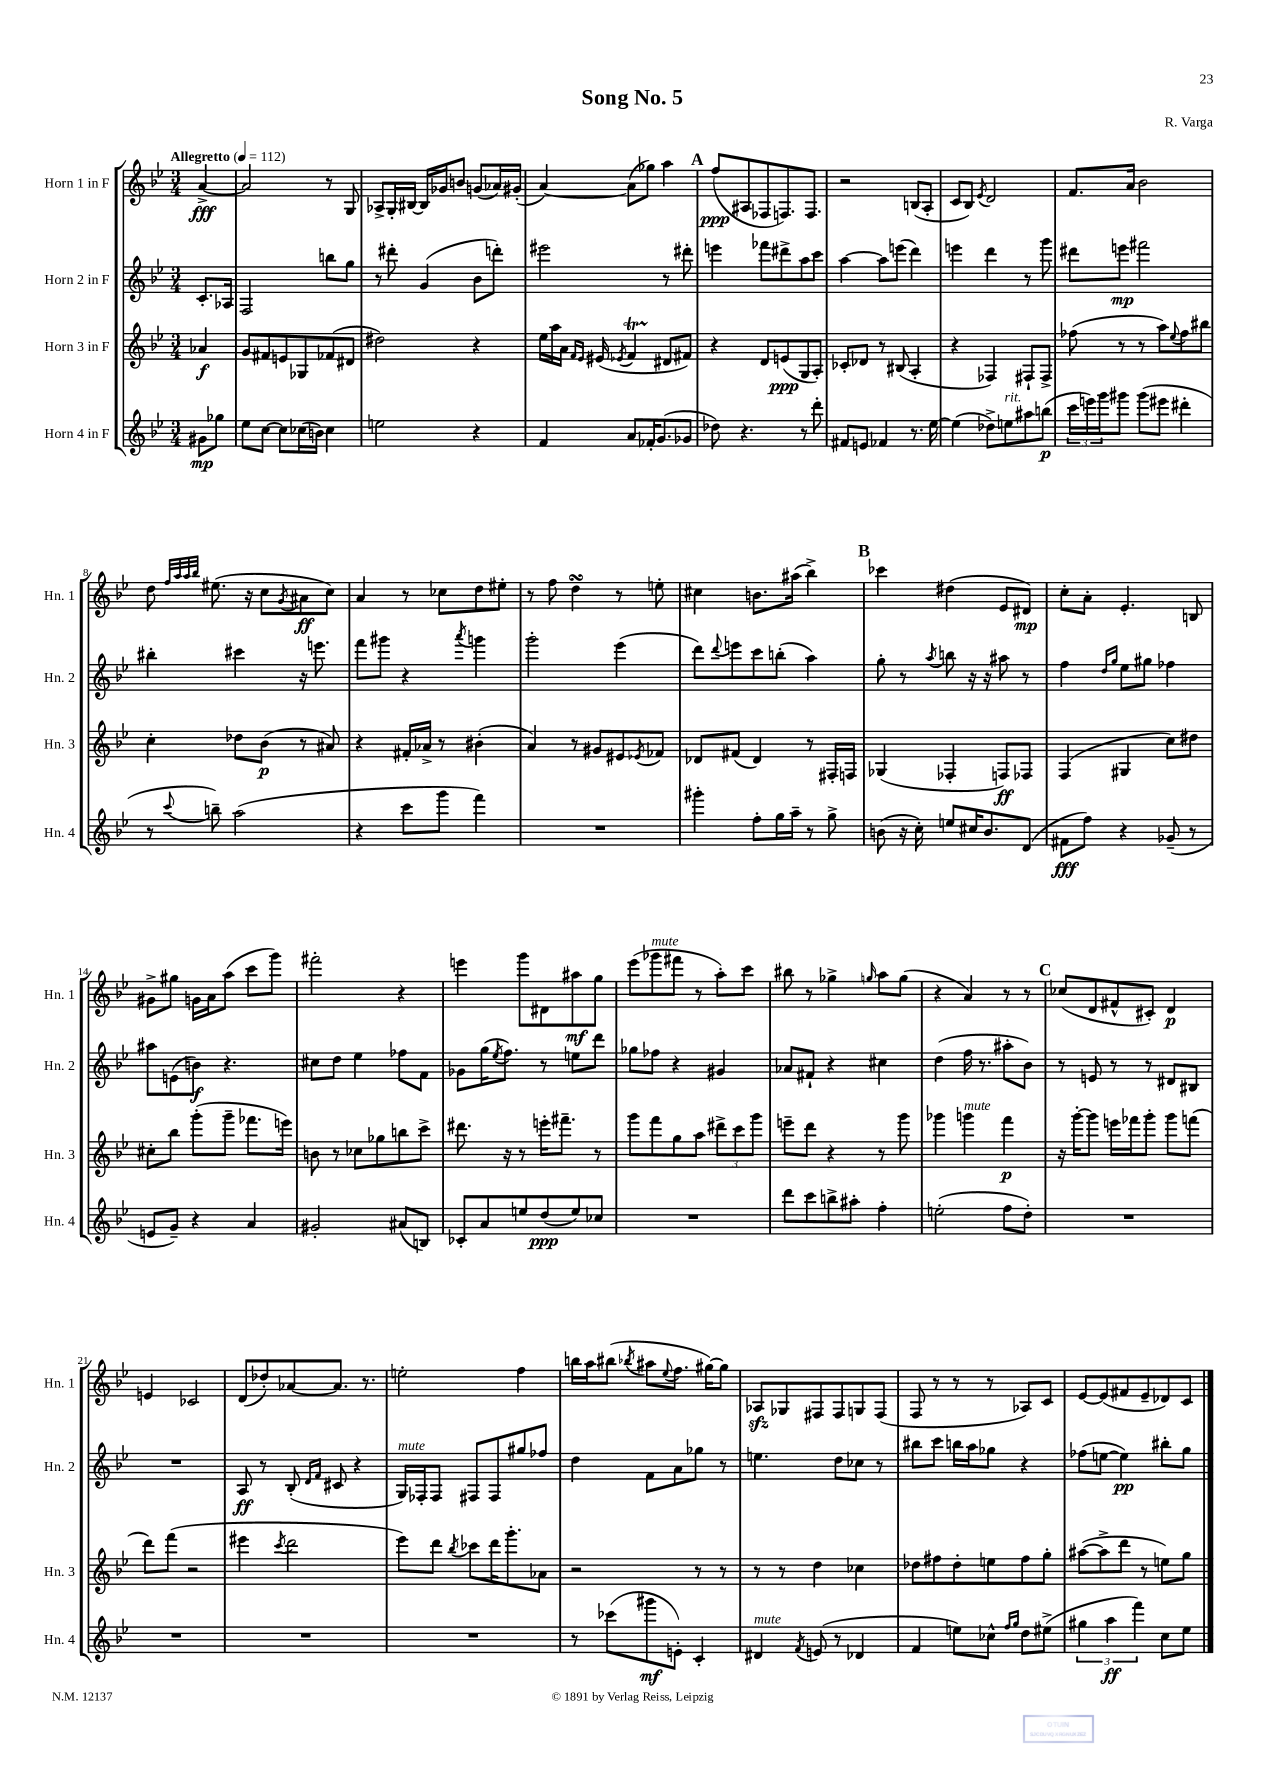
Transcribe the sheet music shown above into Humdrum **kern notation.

**kern	**kern	**kern	**kern
*staff4	*staff3	*staff2	*staff1
*clefG2	*clefG2	*clefG2	*clefG2
*k[b-e-]	*k[b-e-]	*k[b-e-]	*k[b-e-]
*M3/4	*M3/4	*M3/4	*M3/4
*MM112	*MM112	*MM112	*MM112
8g#	4a-	8.c'	[4a^
8gg-	.	.	.
.	.	16A-	.
=	=	=	=
8ee-	8g	2F	2a]
[8cc	8f#	.	.
8cc]	8e	.	.
(16cc-	8G-	.	.
16b)	.	.	.
4cc-	(8f-	8bb	8r
.	8d#	8gg	8G
=	=	=	=
2ee	2dd#)	8r	8A-^
.	.	8ddd#'	16G'
.	.	.	[16B#
.	.	(4g	16B#]
.	.	.	16g-
.	.	.	8b
4r	4r	8b-	(8g
.	.	8ddd')	16a-)
.	.	.	(16g#'
=	=	=	=
4f	16ee-	2eee#	[4a)
.	16aa	.	.
.	16a	.	.
.	16qqf	.	.
.	16qqe-	.	.
.	(16e#	.	.
.	8qe-	.	.
8a	4f	.	(8a]
16f-'	.	.	8gg-)
(8.g	.	.	.
.	8d#	8r	4aa
8g-	8f#)	8ddd#'	.
=	=	=	=
8dd-)	4r	4eee	(8ff
4.r	.	.	8A#
.	8d	8fff-	8F-
.	(8e	8ddd#^	8.F)
8r	8G	8aa	.
.	.	.	8.F
8ddd'	8A')	8ccc	.
=	=	=	=
8f#	8c-'	[4aa	2r
8e	8d-	.	.
4f-	8r	8aa]	.
.	(8B#	(8eee	.
8.r	4A'	4ddd)	(8B
.	.	.	8A'
[16ee-	.	.	.
=	=	=	=
(4ee-]	4r	4eee	8c
.	.	.	8B-)
.	.	.	8qe-
8dd-^)	4F-)	4ddd	2d
8ee	.	.	.
8aa#	8F#`	8r	.
(8bb	8F#^	8ggg	.
=	=	=	=
24ccc	(8ff-	8ddd#	8.f
24eee)	.	.	.
24ggg	.	.	.
8ggg#	8r	8eee	.
.	.	.	16a
(8ggg#	8r	2fff#	2b-
8eee#	8aa)	.	.
.	8qqee-	.	.
4ddd#'	8ff-	.	.
.	8bb#	.	.
=	=	=	=
8r	4cc'	4bb#'	8dd
.	.	.	32qqff
.	.	.	32qqaa
.	.	.	32qqaa
8qqccc	.	.	32qqbb-
8bb~)	.	.	(8.ee#
(2aa	8dd-	4ccc#	.
.	.	.	16r
.	(8b-	.	8cc
.	.	.	8qg
.	8r	16r	8a#
.	.	8.eee	.
.	8a#)	.	8cc)
=	=	=	=
4r	4r	8fff	4a
.	.	8ggg#	.
8ccc	16f#'	4r	8r
.	16a-^	.	.
8ggg	8r	.	8cc-
.	.	8qaaa	.
4fff)	(4b#'	4ggg	8dd
.	.	.	8ee#'
=	=	=	=
2.r	4a)	2ggg'	8r
.	.	.	8ff
.	8r	.	4dd
.	8g#	.	.
.	8e#	(4eee-	8r
.	8qe-	.	.
.	8f-	.	8ee'
=	=	=	=
4ggg#'	8d-	8ddd)	4cc#
.	.	8qqddd	.
.	(8f#	8eee	.
8ff'	4d-)	8ccc	8.b
16gg	.	(8bb'	.
16aa~	.	.	(16aa#
8r	8r	4aa)	4bb-^)
8gg^	16F#'	.	.
.	16F	.	.
=	=	=	=
(8b	(4G-	8gg'	4ccc-
16r	.	8r	.
16cc')	.	.	.
.	.	8qaa	.
8ee	4F-'	8bb	(4dd#
16cc#	.	16r	.
8.b	.	16r	.
.	8F)	8aa#	8e-
(8d	8F-	8r	8d#)
=	=	=	=
8f#	(4F	4ff	8cc'
8ff)	.	.	8a'
.	.	16qqdd	.
.	.	16qqgg	.
4r	4G#	8ee-	4.e-'
.	.	8gg#	.
(8g-~	8cc)	4ff-	.
8r	8dd#	.	8B
=	=	=	=
8e	8cc#'	8aa#	8g#^
8g~)	8bb-	(8e	8gg#
4r	(8ggg'	8b)	16g
.	.	.	16a
.	8ggg~	4.r	(8aa
4a	8.fff-	.	8ccc
.	.	.	8ggg)
.	16eee)	.	.
=	=	=	=
2g#'	8b	8cc#	2fff#'
.	8r	8dd	.
.	8cc-	4ee-	.
.	8gg-	.	.
(8a#	8bb	8ff-	4r
8B)	8ccc^	8f	.
=	=	=	=
8c-'	8.ddd#	8g-	4eee
8a	.	(16gg	.
.	.	8qee-	.
.	16r	8.ff)	.
8ee	8r	.	8ggg
(8dd	16eee'	8r	8d#
.	8.fff#~	.	.
8ee)	.	8ee	8aa#
8cc-	8r	8ddd	8gg
=	=	=	=
2.r	8ggg	8gg-	(8eee-
.	8fff	8ff-	8ggg-
.	8gg	4r	8fff#
.	8aa	.	8r
.	12ddd#^	4g#	8aa')
.	12ccc	.	.
.	.	.	8ccc
.	12ggg	.	.
=	=	=	=
8ddd	8eee~	8a-	8bb#
8ccc	8ddd	8f#`	8r
8bb^	4r	4r	4gg-^
8aa#'	.	.	.
.	.	.	16qqgg
4ff'	8r	4cc#	8aa
.	8ggg	.	(8gg
=	=	=	=
(2ee'	4ggg-	(4dd	4r
.	4ggg	16ff	4a)
.	.	8.r	.
8ff	4fff	8aa#'	8r
8dd')	.	8b-)	8r
=	=	=	=
2.r	16r	8r	(8cc-
.	[16ggg'	.	.
.	8ggg]	8e	8d
.	16eee	8r	8f#^^
.	16fff-	.	.
.	8ggg'	8r	8c#')
.	8ggg	8d#	4d
.	(8fff	8B#	.
=	=	=	=
2.r	8ddd)	2.r	4e
.	(8fff	.	.
.	2r	.	2c-
=	=	=	=
2.r	4eee#	8A	(8d
.	.	8r	8dd-')
.	8qccc	.	.
.	2ddd	(8B-'	[8a-
.	.	16qqd	.
.	.	16qqf	.
.	.	8c#	8.a-]
.	.	4r	.
.	.	.	8.r
=	=	=	=
2.r	8eee-)	16G)	2ee'
.	.	16F-'	.
.	8ddd	8F-	.
.	8qbb-	.	.
.	8ccc-	8F#	.
.	16ddd	8F#	.
.	8.ggg'	.	.
.	.	8gg#	4ff
.	8a-	8ff-	.
=	=	=	=
8r	2r	4dd	16bb
.	.	.	16aa
(8ccc-	.	.	(8bb#
.	.	.	8qbb-
8ggg#	.	8f	8aa#
.	.	.	8qqee-
8e')	.	8a	8.ff
4c'	8r	8gg-	.
.	.	.	[16gg#)
.	8r	8r	8gg#]
=	=	=	=
4d#	8r	4.ee	8A-
.	8r	.	8G-
8qf	.	.	.
(8e	4dd	.	8F#
8r	.	8dd	8F#
4d-	4cc-	8cc-	8G
.	.	8r	(8F#
=	=	=	=
4f	8dd-	8bb#	8F
.	8ff#	8ccc	8r
8ee)	8dd-'	16bb	8r
.	.	16aa	.
8cc-^^	8ee	8gg-	8r
16qqff	.	.	.
16qqgg	.	.	.
8dd	8ff#	4r	8A-)
(8ee#^	8gg'	.	8c
=	=	=	=
6gg#	([8aa#	(8ff-	[8e-
.	8aa#^]	[8ee	(8e-]
6aa	.	.	.
.	8ddd	4ee])	8f#
6fff)	.	.	.
.	8r	.	8e-~
8cc	8ee)	8bb#'	8d-)
8ee-	8gg	8gg	8c
==	==	==	==
*-	*-	*-	*-
